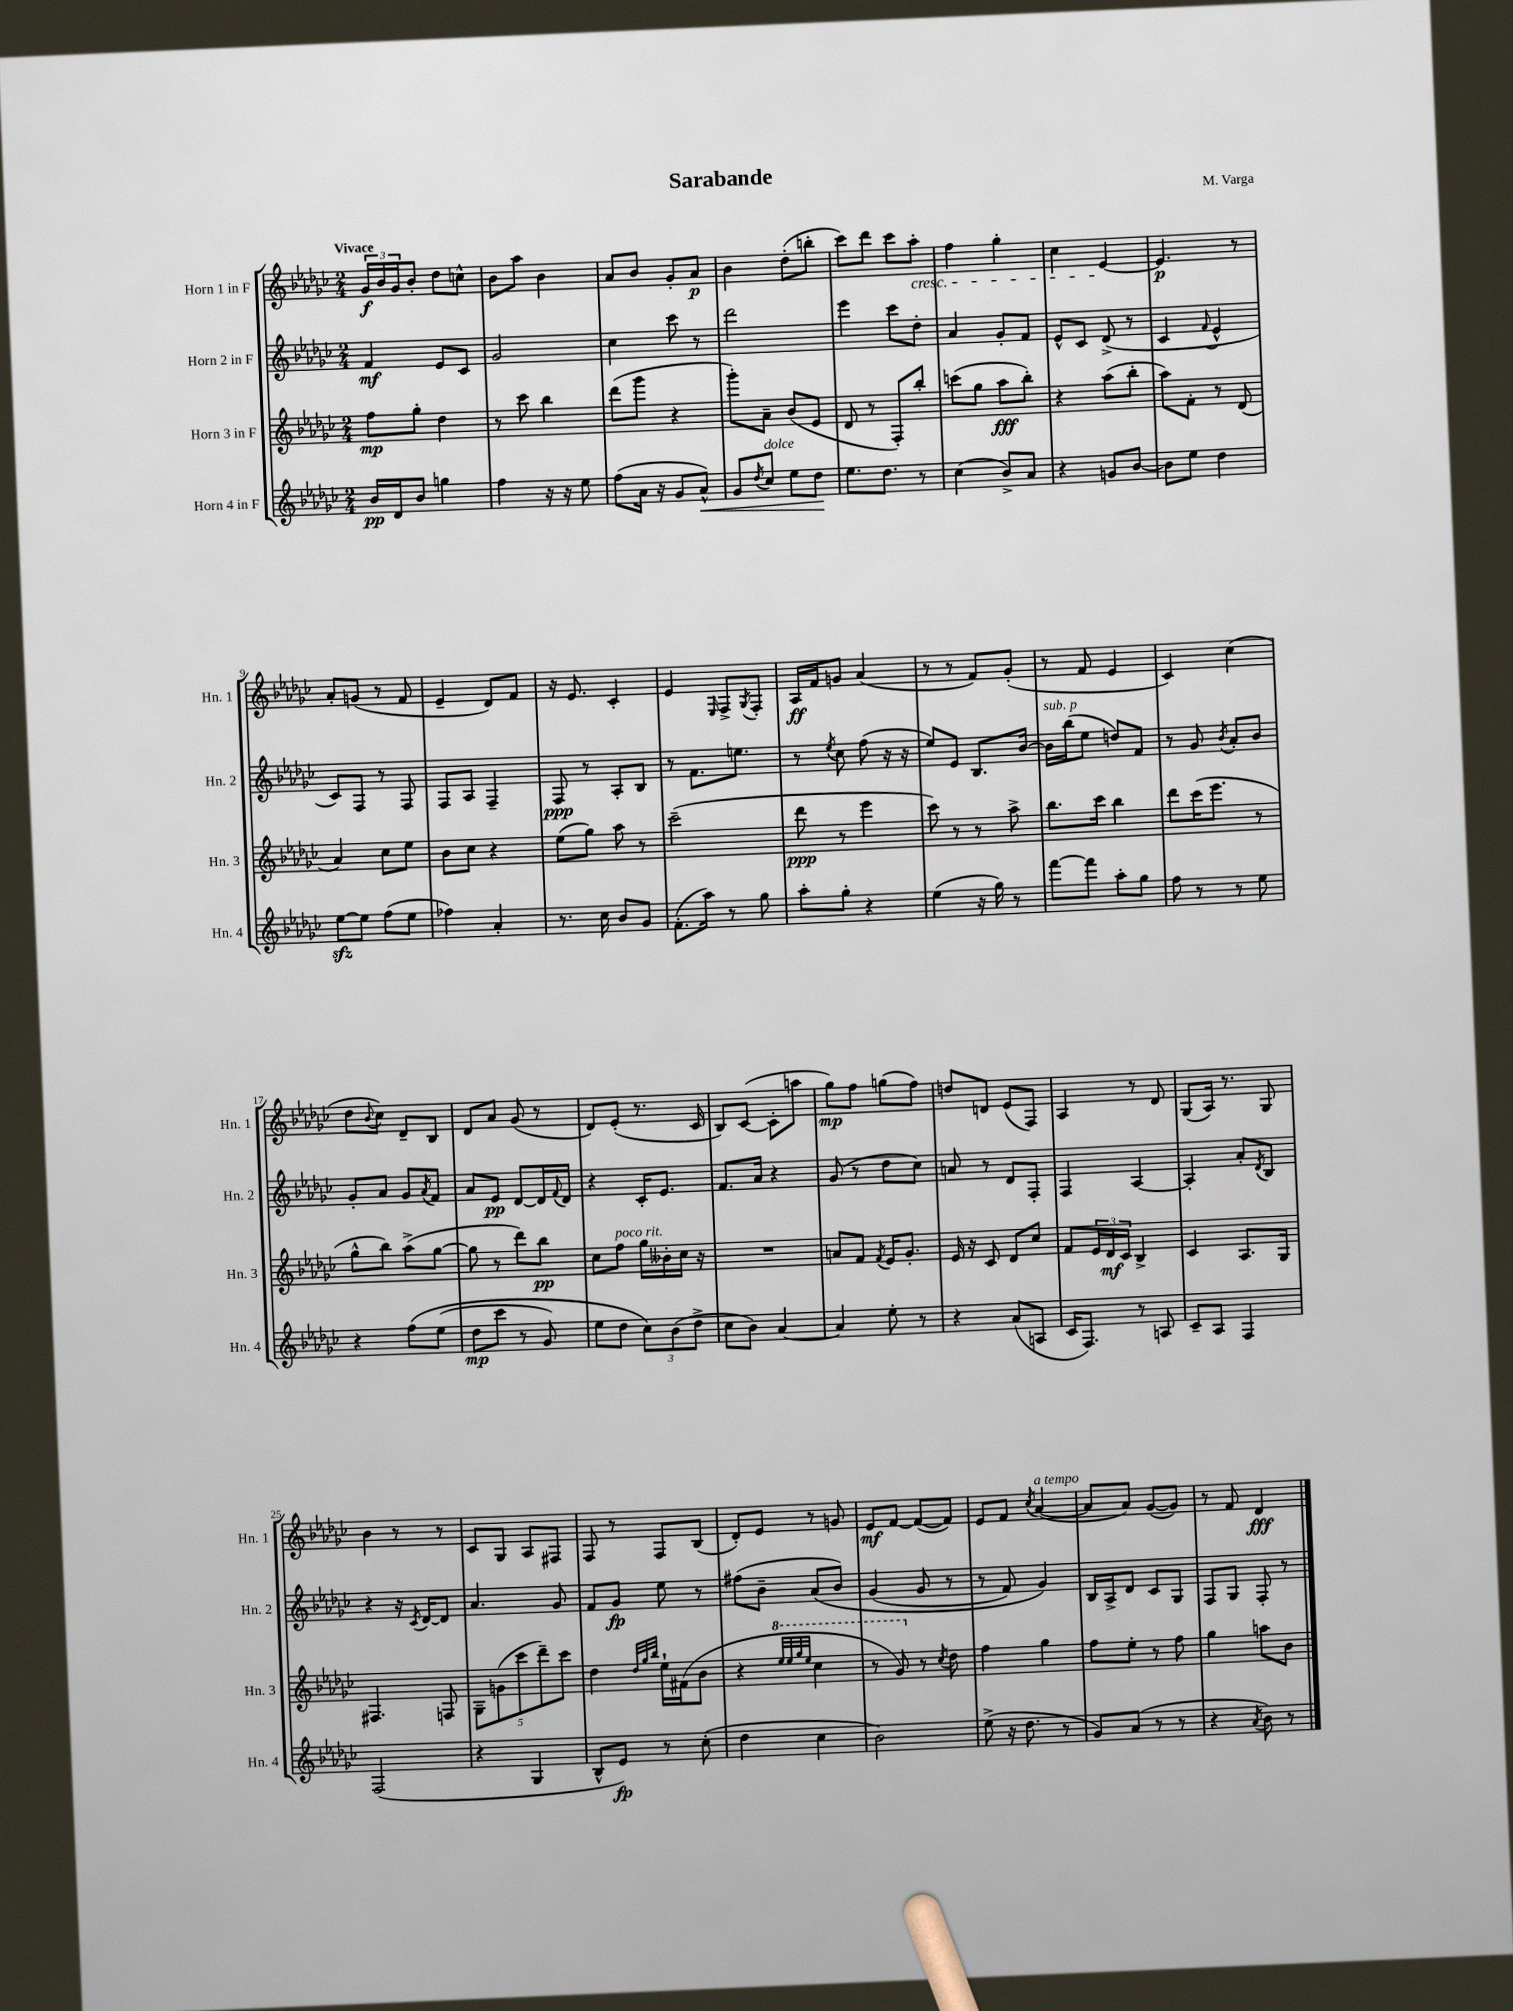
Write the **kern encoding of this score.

**kern	**kern	**kern	**kern
*staff4	*staff3	*staff2	*staff1
*clefG2	*clefG2	*clefG2	*clefG2
*k[b-e-a-d-g-c-]	*k[b-e-a-d-g-c-]	*k[b-e-a-d-g-c-]	*k[b-e-a-d-g-c-]
*M2/4	*M2/4	*M2/4	*M2/4
16b-	8ff	4f	24g-
.	.	.	24b-
16d-	.	.	.
.	.	.	24g-
8b-	8gg-'	.	8b-'
4gg	4dd-	8e-	8dd-
.	.	8c-	8cc^^
=	=	=	=
4ff	8r	2g-	8b-
.	8ccc-	.	8aa-
16r	4bb-	.	4b-
16r	.	.	.
8ee-	.	.	.
=	=	=	=
(8ff	(8ddd-	4cc-	8a-
16a-	8ggg-	.	8b-
16r	.	.	.
8g-	4r	8ccc-	8g-'
8a-^^)	.	8r	8a-
=	=	=	=
8g-	8ggg-')	2ddd-	4b-
8qdd-	.	.	.
8cc-	8a-~	.	.
8ee-	(8b-	.	(8dd-'
8dd-	8e-	.	8bb'
=	=	=	=
8.ee-	8d-	4eee-	8ccc-)
.	8r	.	8ddd-
8.dd-	.	.	.
.	8F')	8ccc-	8ccc-
8r	8bb-'	8dd-'	8aa-'
=	=	=	=
(4cc-	(8ccc	4a-	4ff
.	8gg-	.	.
8b-^)	8aa-	8g-'	4gg-'
8a-	8bb-')	8f	.
=	=	=	=
4r	4r	8e-^^	4cc-
.	.	8c-	.
8g	(8aa-	(8d-^	[4e-
[8b-	8bb-'	8r	.
=	=	=	=
8b-]	8aa-)	4c-	4.e-]
8ee-	8f'	.	.
.	.	8qqf	.
4dd-	8r	4e-^^	.
.	(8d-	.	8r
=	=	=	=
[8ee-	4a-)	8c-)	8a-'
8ee-]	.	8F	(8g
(8ff	8cc-	8r	8r
8ee-	8ee-	8F	8f
=	=	=	=
4ff-)	8b-	8F	4e-~
.	8cc-	8A-	.
4a-'	4r	4F~	8d-)
.	.	.	8f
=	=	=	=
8.r	(8ee-	8F	16r
.	.	.	8.e-
.	8gg-)	8r	.
16cc-	.	.	.
8b-	8aa-	8A-'	4c-'
8g-	8r	8B-	.
=	=	=	=
(8.f'	(2ccc-~	8r	4e-
.	.	8.f	.
16aa-)	.	.	.
.	.	.	16qqE-
8r	.	.	8F^
.	.	8.ee	.
.	.	.	8qG-
8gg-	.	.	8F'
=	=	=	=
8aa-'	8ddd-	8r	16A-
.	.	.	16f
.	.	8qee-	.
8gg-'	8r	8cc-	8g
4r	4eee-	(8ff	(4a-
.	.	16r	.
.	.	16r	.
=	=	=	=
(4ee-	8ccc-)	8ee-)	8r
.	8r	8e-	8r
16r	8r	8.B-	8f)
16gg-)	.	.	.
8r	8aa-^	.	(8g-'
.	.	[16b-	.
=	=	=	=
[8fff	8.bb-	16b-]	8r
.	.	(16bb-	.
8fff]	.	8ee-	8f
.	16ccc-	.	.
8aa-'	4bb-	8dd)	4e-
8gg-	.	8f	.
=	=	=	=
8ff	8ddd-	8r	4c-)
8r	(16ccc-	8g-	.
.	8.eee-	.	.
.	.	8qb-	.
8r	.	8a-'	(4cc-
8ee-	8r	8b-	.
=	=	=	=
4r	8gg-^^	8g-'	8dd-
.	.	.	8qqb-
.	8bb-)	8a-	8cc-)
&(8ff	(8aa-^	8g-	8d-~
.	.	8qa-	.
(8ee-	[8gg-	8f	8B-
=	=	=	=
8dd-	8gg-]	8a-	8d-
8ccc-	8r	8e-	8a-
8r	8ddd-)	[8d-	(8g-
8g-)	8bb-	16d-]	8r
.	.	8qqf	.
.	.	16d-	.
=	=	=	=
8ee-	8cc-	4r	8d-)
8dd-	8ff	.	(8e-'
12cc-&)	16gg-	16c-'	8.r
.	16b--'	8.e-	.
(12b-	.	.	.
.	16cc-	.	.
12dd-^	.	.	.
.	16r	.	16c-
=	=	=	=
8cc-	2r	8.f	8B-)
8b-)	.	.	([8c-
.	.	16a-	.
[4a-	.	4r	8c-']
.	.	.	8aa
=	=	=	=
4a-]	8a	(8g-	8gg-)
.	8f	8r	8ff
.	8qf	.	.
8ee-'	16e-	8dd-	(8gg
.	8.g-'	.	.
8r	.	8cc-)	8ff)
=	=	=	=
4r	16e-	8a	8dd
.	16r	.	.
.	8c-	8r	8d
(8a-	8d-	8d-	(8e-
8A	8cc-	8F'	8F)
=	=	=	=
16c-	8f	4F	4A-
8.F)	.	.	.
.	24e-	.	.
.	24d-	.	.
.	24c-	.	.
8r	4B-^	[4A-	8r
8A	.	.	8d-
=	=	=	=
8c-~	4c-	4A-']	(8G-
8A-	.	.	16A-)
.	.	.	8.r
4F	8.A-	8a-'	.
.	.	8qd-	.
.	.	8B-	8G-
.	16G-	.	.
=	=	=	=
(2F	4.F#	4r	4b-
.	.	16r	8r
.	.	8qc-	.
.	.	[16d-	.
.	8F	8d-]	8r
=	=	=	=
4r	10G-~	4.a-	8c-
.	(10g	.	.
.	.	.	8G-
.	10ccc-	.	.
4G-	.	.	8A-
.	10ddd-~)	.	.
.	.	8g-	8F#
.	10ccc-	.	.
=	=	=	=
8B-^^	4dd-	8f	8F
8e-)	.	8g-	8r
.	32qqdd-	.	.
.	32qqgg-	.	.
.	32qqbb-	.	.
8r	16ee-`	8ee-	8F
.	(16f#	.	.
(8cc-'	8b-	8r	(8B-
=	=	=	=
4dd-	4r	(8ff#	8d-')
.	.	8b-~	8e-
.	32qqeee-	.	.
.	32qqeee-	.	.
.	32qqggg-	.	.
.	32qqeee-	.	.
4cc-	4ccc-	&(8a-	8r
.	.	8b-)	8g
=	=	=	=
2b-)	8r	(4g-	8e-
.	8gg-)	.	[8f
.	8r	8g-	(8f_
.	8qcc-	.	.
.	8dd-	8r	8f])
=	=	=	=
(8ee-^	4ff	8r	8e-
16r	.	8f)	8f
8.dd-	.	.	.
.	.	.	8qcc-
.	4gg-	4g-&)	([4a-
8r	.	.	.
=	=	=	=
8g-)	8ff	16B-	8a-]
.	.	16A-^	.
(8a-	8ee-'	8d-	8a-)
8r	8r	8c-	([8g-
8r	8ff	8G-	8g-])
=	=	=	=
4r	4gg-	8F	8r
.	.	8G-	8f
8qa-	.	.	.
8b-)	8aa	8F'	4d-
8r	8b-	8r	.
==	==	==	==
*-	*-	*-	*-
